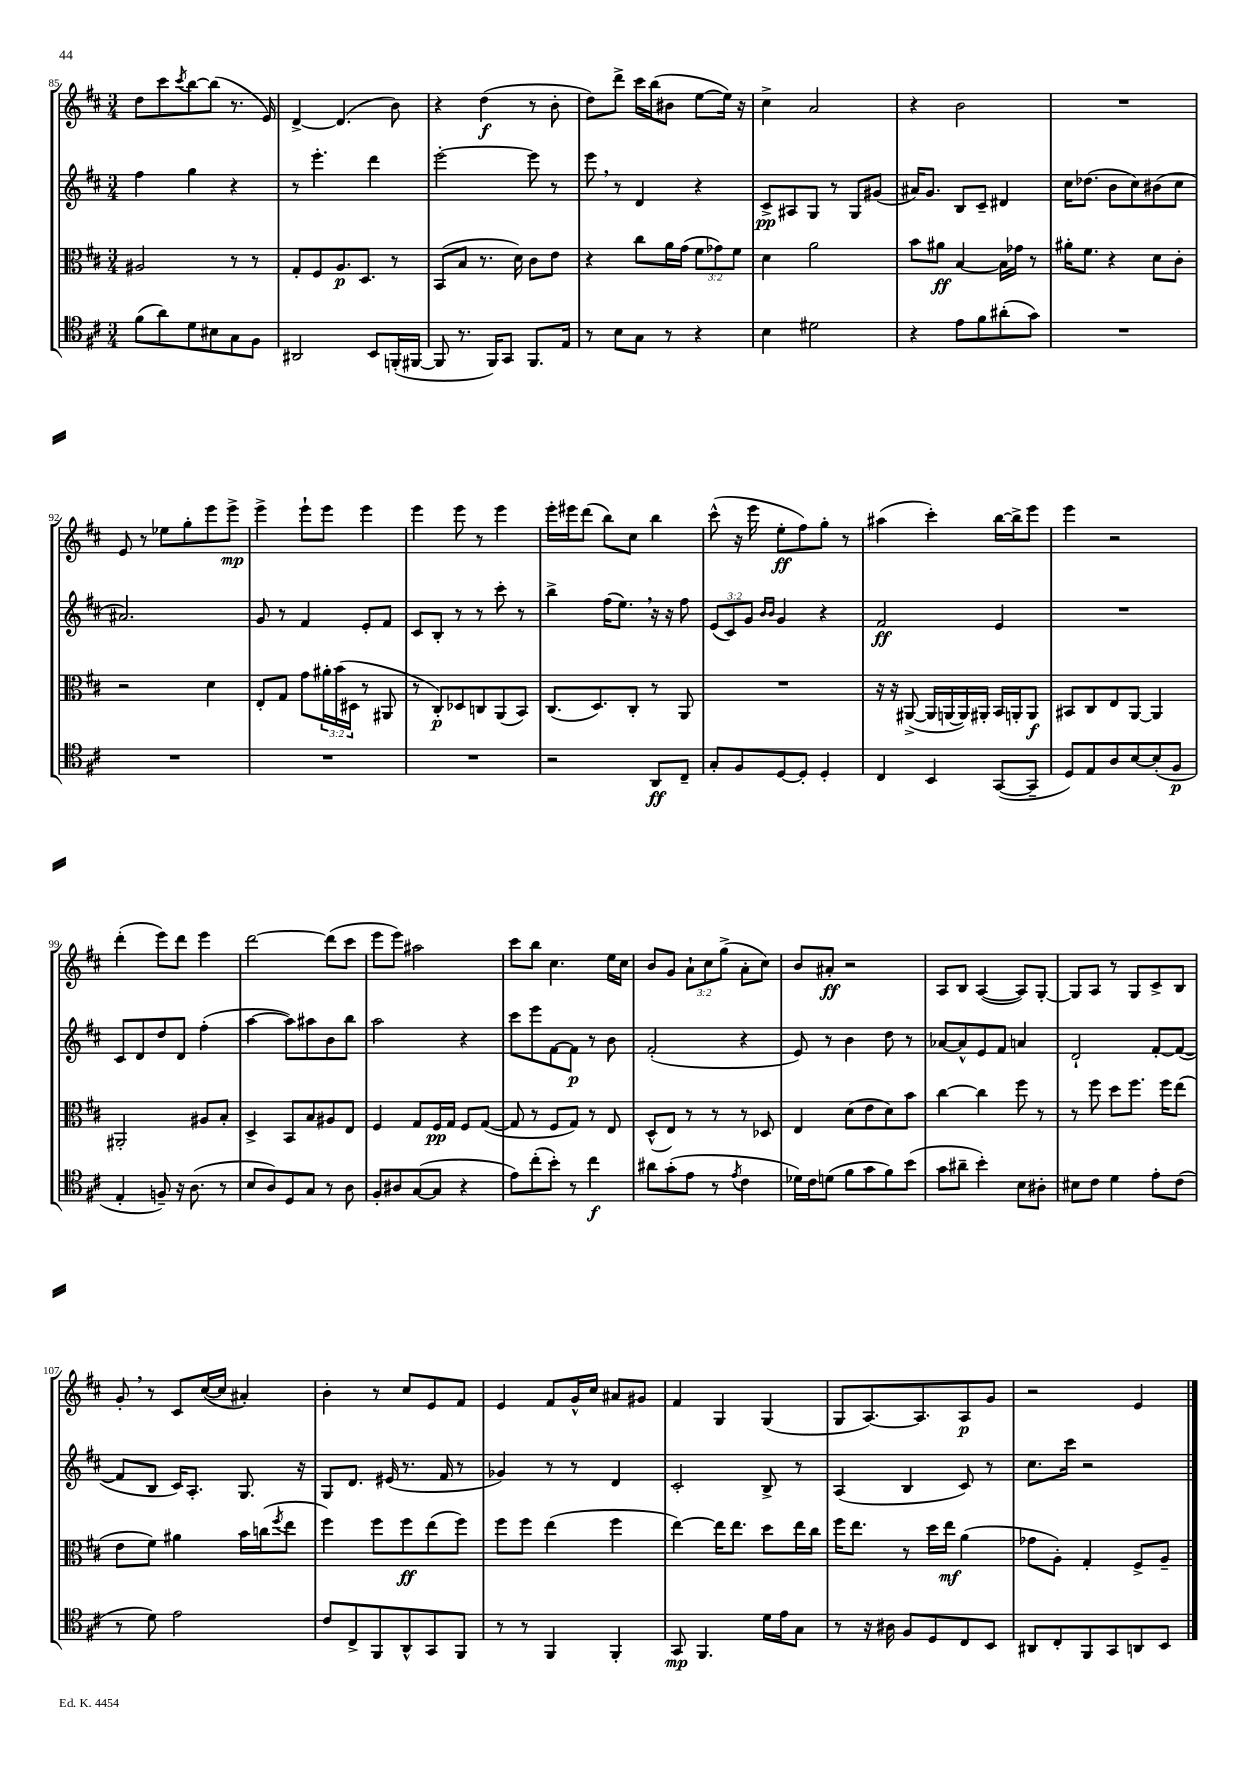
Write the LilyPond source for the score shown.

<<
\new StaffGroup <<
\new Staff = "s0" {
    \clef treble \key d \major \numericTimeSignature \time 3/4 \override Staff.TupletNumber.text = #tuplet-number::calc-fraction-text
    d''8 cis'''8 \acciaccatura { cis'''8 } b''8~ b''8( r8. e'16) |
    d'4~-> d'4.( b'8) |
    r4 d''4\f( r8 b'8-. |
    d''8) d'''8-> cis'''16 b''16( bis'8 e''8~ e''16) r16 |
    cis''4-> a'2 |
    r4 b'2 |
    R2. |
    e'8 r8 ees''8 g''8-. e'''8 e'''8->\mp |
    e'''4-> e'''8-! e'''8 e'''4 |
    e'''4 e'''8 r8 e'''4 |
    e'''16-. eis'''16 d'''8( b''8) cis''8 b''4 |
    cis'''8-^( r16 e'''16 e''8-.\ff fis''8) g''8-. r8 |
    ais''4( cis'''4-.) b''16~ b''16-> e'''8 |
    e'''4 r2 |
    d'''4-.( e'''8) d'''8 e'''4 |
    d'''2~ d'''8( cis'''8 |
    e'''8 e'''8) ais''2 |
    cis'''8 b''8 cis''4. e''16 cis''16 |
    b'8 g'8 \tuplet 3/2 { a'8-! cis''8 g''8->( } a'8-. cis''8) |
    b'8 ais'8-.\ff r2 |
    a8 b8 a4~( a8) g8~-. |
    g8 a8 r8 g8 cis'8-> b8 |
    g'8-. \breathe r8 cis'8 cis''16~( cis''16 ais'4-.) |
    b'4-. r8 cis''8 e'8 fis'8 |
    e'4 fis'8 g'16-^ cis''16 ais'8 gis'8 |
    fis'4 g4 g4( |
    g8 a8.~) a8. a8\p g'8 |
    r2 e'4 \bar "|." |
}
\new Staff = "s1" {
    \clef treble \key d \major \numericTimeSignature \time 3/4 \override Staff.TupletNumber.text = #tuplet-number::calc-fraction-text
    fis''4 g''4 r4 |
    r8 e'''4.-. d'''4 |
    e'''2~-. e'''8 r8 |
    e'''8 \breathe r8 d'4 r4 |
    cis'8->\pp ais8 g8 r8 g8 gis'8( |
    ais'16) g'8. b8 cis'8-- dis'4 |
    cis''16 des''8.( b'8 cis''8) bis'8( cis''8 |
    ais'2.) |
    g'8 r8 fis'4 e'8-. fis'8 |
    cis'8 b8-. r8 r8 cis'''8-. r8 |
    b''4-> fis''16( e''8.) \breathe r16 r16 fis''8 |
    \tuplet 3/2 { e'8( cis'8) g'8 } \grace { b'16 b'16 } g'4 r4 |
    fis'2\ff e'4 |
    R2. |
    cis'8 d'8 d''8 d'8 fis''4-.( |
    a''4~ a''8) ais''8 b'8 b''8 |
    a''2 r4 |
    cis'''8 e'''8 fis'8~ fis'8\p r8 b'8 |
    fis'2-.( r4 |
    e'8) r8 b'4 d''8 r8 |
    aes'8~ aes'8-^ e'8 fis'8 a'4 |
    d'2-! fis'8~-. fis'8~( |
    fis'8 b8 cis'16) a8.-. g8. r16 |
    g8 d'8. eis'16( r8. fis'16 r8 |
    ges'4) r8 r8 d'4 |
    cis'2-. b8-> r8 |
    a4( b4 cis'8) r8 |
    cis''8. cis'''16 r2 \bar "|." |
}
\new Staff = "s2" {
    \clef alto \key d \major \numericTimeSignature \time 3/4 \override Staff.TupletNumber.text = #tuplet-number::calc-fraction-text
    ais2 r8 r8 |
    g8-. fis8 a8.\p d8. r8 |
    b,8( b8 r8. d'16) cis'8 e'8 |
    r4 cis''8 a'16 g'16( \tuplet 3/2 { fis'8 ges'8) fis'8 } |
    d'4 a'2 |
    b'8 ais'8\ff b4~ b16 ges'16 r8 |
    ais'16-. fis'8. r4 d'8 cis'8-. |
    r2 d'4 |
    e8-. g8 g'8 \tuplet 3/2 { ais'16-. b'16( dis16 } r8 ais,8 |
    r8 cis8-.\p) des8 c8 a,8( b,8) |
    cis8.( d8.) cis8-. r8 a,8 |
    R2. |
    r16 r16 ais,8~->( ais,16 a,16~ a,16) ais,16-. b,16 a,16-. a,8\f |
    bis,8 cis8 e8 a,8~ a,4 |
    ais,2-. ais8 b8-. |
    d4-> b,8 b8 ais8 e8 |
    fis4 g8 fis16\pp g16 fis8 g8~( |
    g8 r8 fis8 g8) r8 e8 |
    d8-^( e8) r8 r8 r8 des8 |
    e4 d'8( e'8 d'8) b'8 |
    cis''4~ cis''4 fis''8 r8 |
    r8 fis''8 d''8 fis''8. fis''16 e''8( |
    e'8 fis'8) ais'4 b'16 c''16( \acciaccatura { fis''8 } e''8 |
    fis''4) fis''8 fis''8\ff e''8( fis''8) |
    fis''8 fis''8 e''4( fis''4 |
    e''4~) e''16 e''8. d''8 e''16 cis''16 |
    fis''16 e''8. r8 d''16 e''16\mf a'4( |
    ges'8 a8-.) g4-. fis8-> a8-- \bar "|." |
}
\new Staff = "s3" {
    \clef tenor \key d \major \numericTimeSignature \time 3/4
    fis'8( a'8) d'8 bis8 g8 fis8 |
    ais,2 b,8 f,16-.( fis,16~ |
    fis,8 r8. fis,16) g,8 fis,8. e16 |
    r8 b8 g8 r8 r4 |
    b4 dis'2 |
    r4 e'8 fis'8 ais'8-.( g'8) |
    R2. |
    R2. |
    R2. |
    R2. |
    r2 a,8\ff cis8-- |
    g8-. fis8 d8~ d8-. d4-. |
    cis4 b,4 g,8~( g,8-- |
    d8) e8 a8 b8~ b8-.( fis8\p |
    e4-. f8--) r16 a8.( r8 |
    b8 a8) d8 g8 r8 a8 |
    fis8-. ais8 g8~( g8 r4 |
    e'8) cis''8-.( b'8-.) r8 cis''4\f |
    ais'8 g'8-.( e'8 r8 \acciaccatura { e'8 } cis'4 |
    des'16) cis'16 d'8( fis'8 g'8 fis'8) b'8( |
    g'8 ais'8-- b'4-.) b8 ais8-. |
    bis8 cis'8 d'4 e'8-. cis'8( |
    r8 d'8) e'2 |
    cis'8 cis8-> fis,8 a,8-^ g,8 fis,8 |
    r8 r8 fis,4 fis,4-. |
    g,8\mp fis,4. d'16 e'16 g8 |
    r8 r16 ais16 fis8 d8 cis8 b,8 |
    ais,8 cis8-. fis,8 g,8 a,8 b,8 \bar "|." |
}
>>
>>
\layout { \context { \Score currentBarNumber = #85 } }
